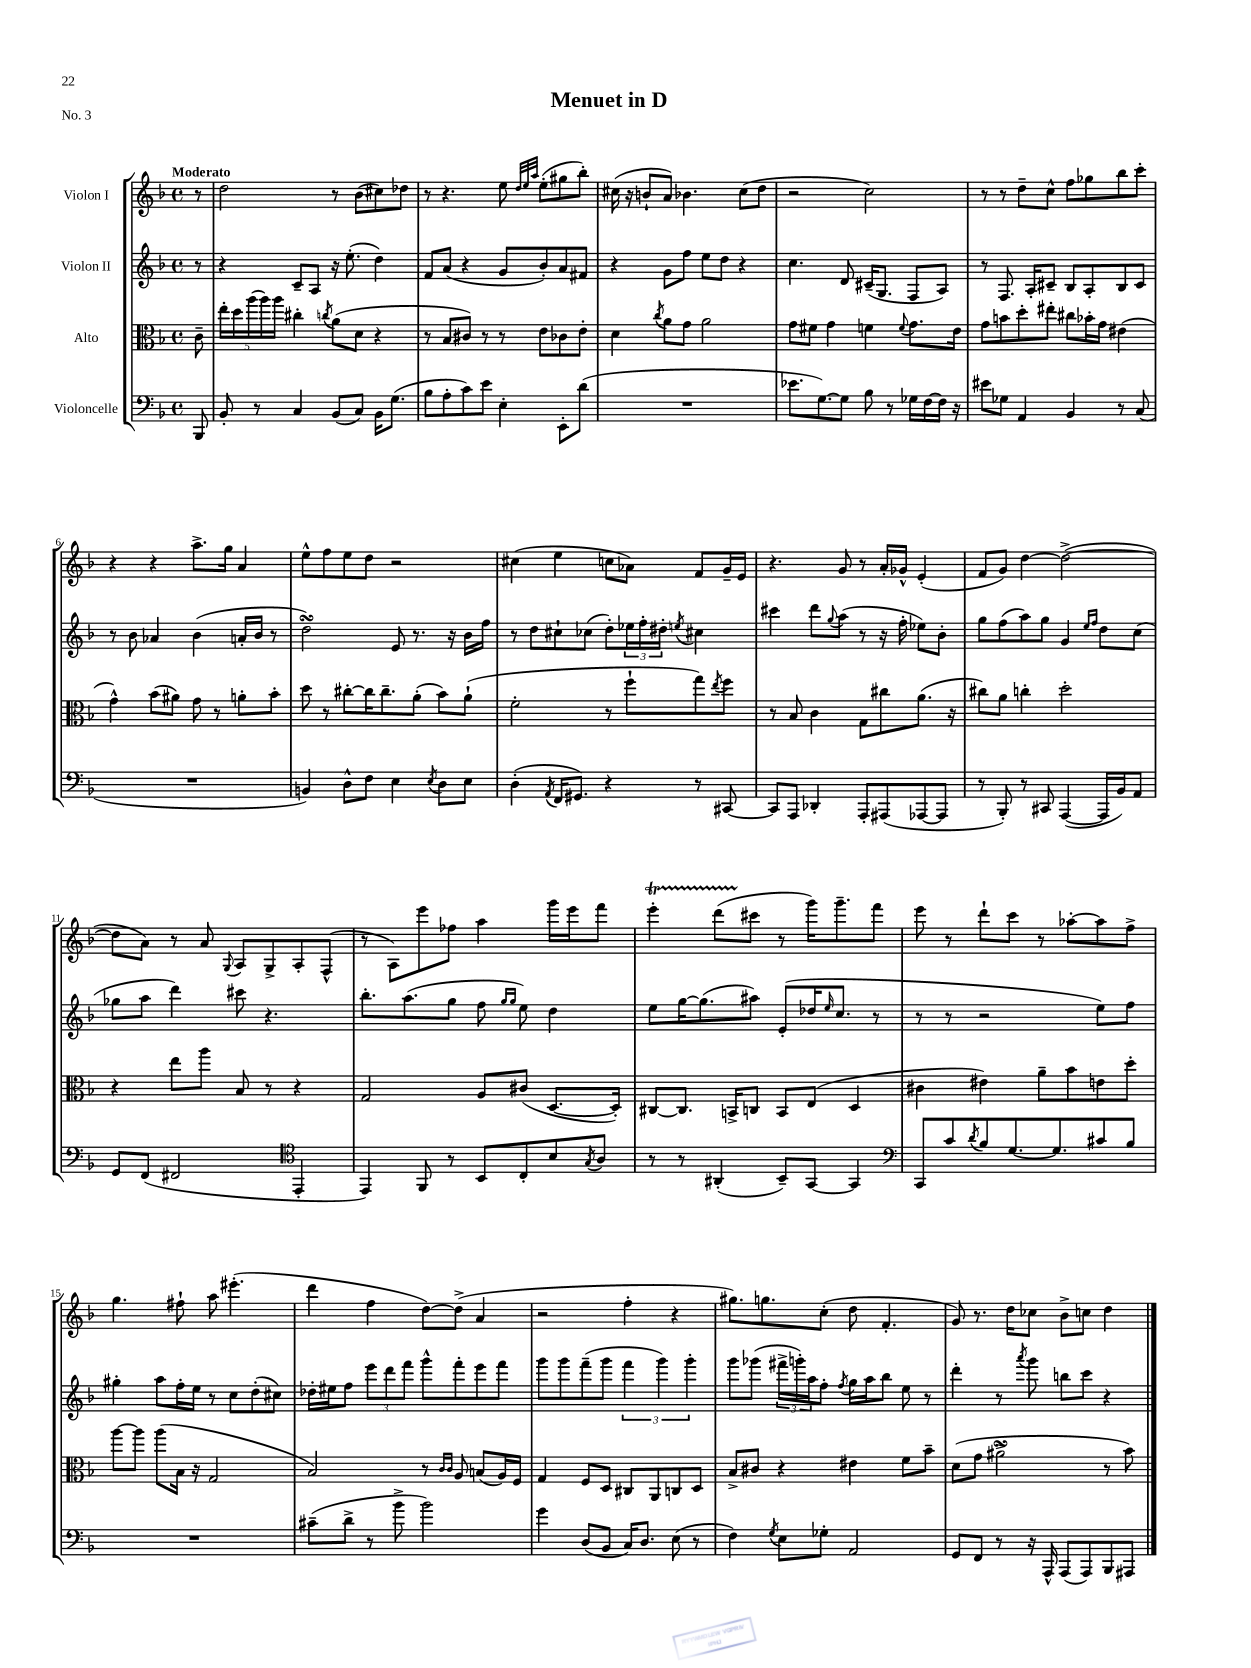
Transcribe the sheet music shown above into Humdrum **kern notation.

**kern	**kern	**kern	**kern
*part4	*part3	*part2	*part1
*staff4	*staff3	*staff2	*staff1
*I"Violoncelle	*I"Alto	*I"Violon II	*I"Violon I
*clefF4	*clefC3	*clefG2	*clefG2
*k[b-]	*k[b-]	*k[b-]	*k[b-]
*M4/4	*M4/4	*M4/4	*M4/4
*met(c)	*met(c)	*met(c)	*met(c)
=	=	=	=
!	!	!	!LO:TX:a:B:t=Moderato
8BBB-/	8c~\	8r	8r
=1	=1	=1	=1
8BB-'/	20ee'\LL	4r	2dd\
.	20dd\	.	.
.	(20aa\	.	.
8r	.	.	.
.	20aa\)	.	.
.	20aa\JJ	.	.
4C/	4cc#X'\	8c~/L	.
.	.	8A/J	.
.	8qccn/	.	.
(8BB-/L	(8a\L	16r	8r
.	.	(8.ee'\	.
8C/J)	8d\J	.	(8b-\L
16BB-\KL	4r	4dd\)	8cc#X\)
(8.G\J	.	.	.
.	.	.	8dd-X\J
=2	=2	=2	=2
8B-\L	8r	8f/L	8r
8A'\	8B-/L	(8a/J	4.r
8c\)	8c#X/J)	4r	.
8e\J	8r	.	.
4E'\	8r	8g/L	8ee\
.	.	.	32qqdd/LLL
.	.	.	32qqee/
.	.	.	32qqaa/JJJ
.	8e\L	8b-'/)	(8ee'\L
8EE'\L	8c-X\	8a/	8gg#X\
(8d\J	8e'\J	8f#X/J	8bb-'\J)
=3	=3	=3	=3
1r	4d\	4r	(16cc#X\
.	.	.	16r
.	.	.	8bn`/L
.	8qcc/	.	.
.	8a\L	8g\L	8a/J)
.	8g\J	8ff\J	4.b-X\
.	2a\	8ee\L	.
.	.	8dd\J	.
.	.	4r	(8cc#\L
.	.	.	8dd\J
=4	=4	=4	=4
8.e-X\L	8g\L	4.cc\	2r
.	8f#X\J	.	.
[8.G\)	.	.	.
.	4g\	.	.
8G\J]	.	8d/	.
8B-\	4fn\	(16c#X~/KL	2cc\)
.	.	8.G/J	.
8r	.	.	.
.	8qqf/	.	.
16G-X\LL	8.g\L	8F/L	.
[16F\	.	.	.
16F\JJ]	.	8A/J)	.
16r	16e\Jk	.	.
=5	=5	=5	=5
8e#X\L	8g\L	8r	8r
8G-X\J	8bn\	8.F/	8r
4AA/	8dd'\	.	8dd~\L
.	.	16A'/KL	.
.	8ee#X'\J	8c#X~/J	8cc^^\J
4BB-/	8cc#X\L	8B-/L	8ff\L
.	16b-X'\L	8A'/	8gg-X\
.	16g\JJ	.	.
8r	(4e#X\	8B-/	8bb-\
(8C/	.	8c#/J	8ccc'\J
!!LO:LB:g=z
=6	=6	=6	=6
1r	4g^^\)	8r	4r
.	.	8b-\	.
.	(8b-\L	4a-X/	4r
.	8a#X\J)	.	.
.	8g\	(4b-\	8.aa^\L
.	8r	.	.
.	.	.	16gg\Jk
.	8an'\L	16an'/LL	4a/
.	.	16b-/JJ	.
.	8b-'\J	8r	.
=7	=7	=7	=7
4BBn/)	8dd\	2ddsSSS\)	8ee^^\L
.	8r	.	8ff\
8D^^\L	[8cc#X'\L	.	8ee\
8F\J	16cc#\K]	.	8dd\J
.	8.cc#~\	.	.
4E\	.	8e/	2r
.	(8a'\J	8.r	.
8qE/	.	.	.
8D\L	8b-\L)	.	.
.	.	16r	.
8E\J	(8a`\J	16b-\LL	.
.	.	16ff\JJ	.
=8	=8	=8	=8
(4D'\	2f'\	8r	(4cc#X\
.	.	8dd\L	.
8qAA/	.	.	.
16FF/KL	.	8cc#X`\	4ee\
8.GG#X/J)	.	.	.
.	.	(8cc-X\J	.
4r	8r	8dd'\L)	8ccn\L
.	8ff`\L	24ee-X\L	8a-X\J)
.	.	24ff'\	.
.	.	24dd#X'\JJ	.
.	.	8qeen/	.
8r	8gg\)	4cc#X\	8f/L
.	8qee/	.	.
[8CC#X/	8ff\J	.	16g~/L
.	.	.	16e/JJ
=9	=9	=9	=9
8CC#/L]	8r	4ccc#X\	4.r
8AAA/J	8B-/	.	.
4DD-X'/	4c\	8ddd\L	.
.	.	8qqgg/	.
.	.	(8aa\J	8g/
8AAA'/L	8G\L	8r	8r
(8AAA#X/	8cc#X\	16r	16a'/LL
.	.	16ff'\	16g-X^^/JJ
[8AAA-X/	(8.a\J	8ee-X\L)	(4e'/
8AAA-/J]	.	8b-'\J	.
.	16r	.	.
=10	=10	=10	=10
8r	8cc#X\L)	8gg\L	8f/L
8BBB-'/)	8a\J	(8ff\	8g/J)
8r	4ccn'\	8aa\)	[4dd\
8CC#X/	.	8gg\J	.
([4AAA/	2dd'\	4g/	(2dd^\_
.	.	16qqee/LL	.
.	.	16qqff/JJ	.
16AAA/LL]	.	8dd\L	.
16BB-/J)	.	.	.
8AA/J	.	(8cc\J	.
!!LO:LB:g=z
=11	=11	=11	=11
8GG/L	4r	8gg-X\L	8dd\L]
(8FF/J	.	8aa\J	8a\J)
2FF#X/	8ee\L	4ddd\)	8r
.	8aa\J	.	8a/
.	.	.	8qqG/
.	8B-/	8ccc#X\	8A/L
.	8r	4.r	8G^/
*clefC4	*	*	*
4EE'/	4r	.	8A'/
.	.	.	(8F^^/J
=12	=12	=12	=12
4EE/)	2G/	8.bb-'\L	8r
.	.	.	8A\L)
.	.	(8.aa\	.
8FF/	.	.	8eee\
8r	.	8gg\J	8ff-X\J
8BB-/L	8A/L	8ff\	4aa\
.	.	16qqgg/LL	.
.	.	16qqgg/JJ	.
8C'/	(8c#X/J	8ee\)	.
8B-/	[8.D/L	4dd\	16ggg\LL
.	.	.	16eee\J
8qG/	.	.	.
8A/J	.	.	8fff\J
.	16D'/Jk])	.	.
=13	=13	=13	=13
8r	[8C#X/L	8ee\L	4eeet'\
8r	8.C#/J]	[16gg\K	.
.	.	(8.gg\]	.
(4AA#X'/	.	.	(8dddTTT\L
.	16BBn^/KL	.	.
.	8Cn/J	8aa#X\J)	8ccc#X\J
8BB-~/L)	8BB/L	(8e'/L	8r
[8GG/J	(8E/J	16dd-X/K	16ggg\KL)
.	.	16qqee/	.
.	.	8.cc/J	8.ggg~\
4GG/]	4D/	.	.
.	.	8r	8fff\J
=14	=14	=14	=14
*clefF4	*	*	*
8CC/L	4c#X\	8r	8eee\
8c/	.	8r	8r
8qd/	.	.	.
8B-/	4e#X\)	2r	8ddd`\L
[8.G/	.	.	8ccc\J
.	8a~\L	.	8r
8.G/]	.	.	.
.	8b-\	.	[8aa-X'\L
8c#X/	8en\	8ee\L)	8aa-\]
8B-/J	8dd'\J	8ff\J	8ff^\J
!!LO:LB:g=z
=15	=15	=15	=15
1r	[8aa\L	4gg#X'\	4.gg\
.	8aa\J]	.	.
.	(8aa\L	8aa\L	.
.	16B-\Jk	16ff'\L	8ff#X`\
.	16r	16ee\JJ	.
.	2G/	8r	8aa\
.	.	8cc\L	(4.eee#X'\
.	.	(8dd'\	.
.	.	8cc#X\J)	.
=16	=16	=16	=16
(8c#X~\L	2B-/)	16dd-X'\LL	4ddd\
.	.	16ee#X\J	.
8d^\J	.	8ff\J	.
8r	.	12eee\L	4ff\
.	.	12ddd\	.
8b-^\	.	.	.
.	.	12fff\J	.
2b-\)	8r	8ggg^^\L	[8dd\L)
.	16qqc/LL	.	.
.	16qqc/JJ	.	.
.	8A/	8fff'\	(8dd^\J]
.	(8Bn/L	8eee\	4a/
.	16A/L)	8fff\J	.
.	16F/JJ	.	.
=17	=17	=17	=17
4g\	4G/	8ggg\L	2r
.	.	8ggg\	.
(8D/L	8F/L	(8fff~\	.
8BB-/J	8D/J	8ggg\J	.
16C/KL)	8C#X/L	6fff\	4ff'\
8.D/J	.	.	.
.	8AA/	.	.
.	.	6ggg\)	.
(8E\	8Cn/	.	4r
.	.	6ggg'\	.
8r	8D/J	.	.
=18	=18	=18	=18
4F\)	8B-^/L	8ggg\L	8.gg#X\L)
.	8c#X/J	(8ggg-X\J	.
.	.	.	8.ggn\
8qG/	.	.	.
8E\L	4r	24fff#X^\LL	.
.	.	24gggn'\)	.
.	.	24aa\J	.
8G-X'\J	.	8ff'\J	(8cc'\J
.	.	8qff/	.
2AA/	4e#X\	16gg\LL	8dd\
.	.	16aa\J	.
.	.	8bb-\J	4.f'/
.	8f\L	8ee\	.
.	8b-~\J	8r	.
=19	=19	=19	=19
8GG/L	(8d\L	4ddd'\	8g/)
8FF/J	8g\J	.	8.r
8r	2a#XsSsS^\	8r	.
.	.	.	16dd\KL
.	.	8qaaa/	.
16r	.	8ggg\	8cc-X\J
16AAA^^/	.	.	.
(8AAA/L	.	8bbn\L	8b-^\L
8AAA/)	.	8ccc\J	8ccn\J
8BBB-/	8r	4r	4dd\
8AAA#X/J	8b-\)	.	.
==	==	==	==
*-	*-	*-	*-
